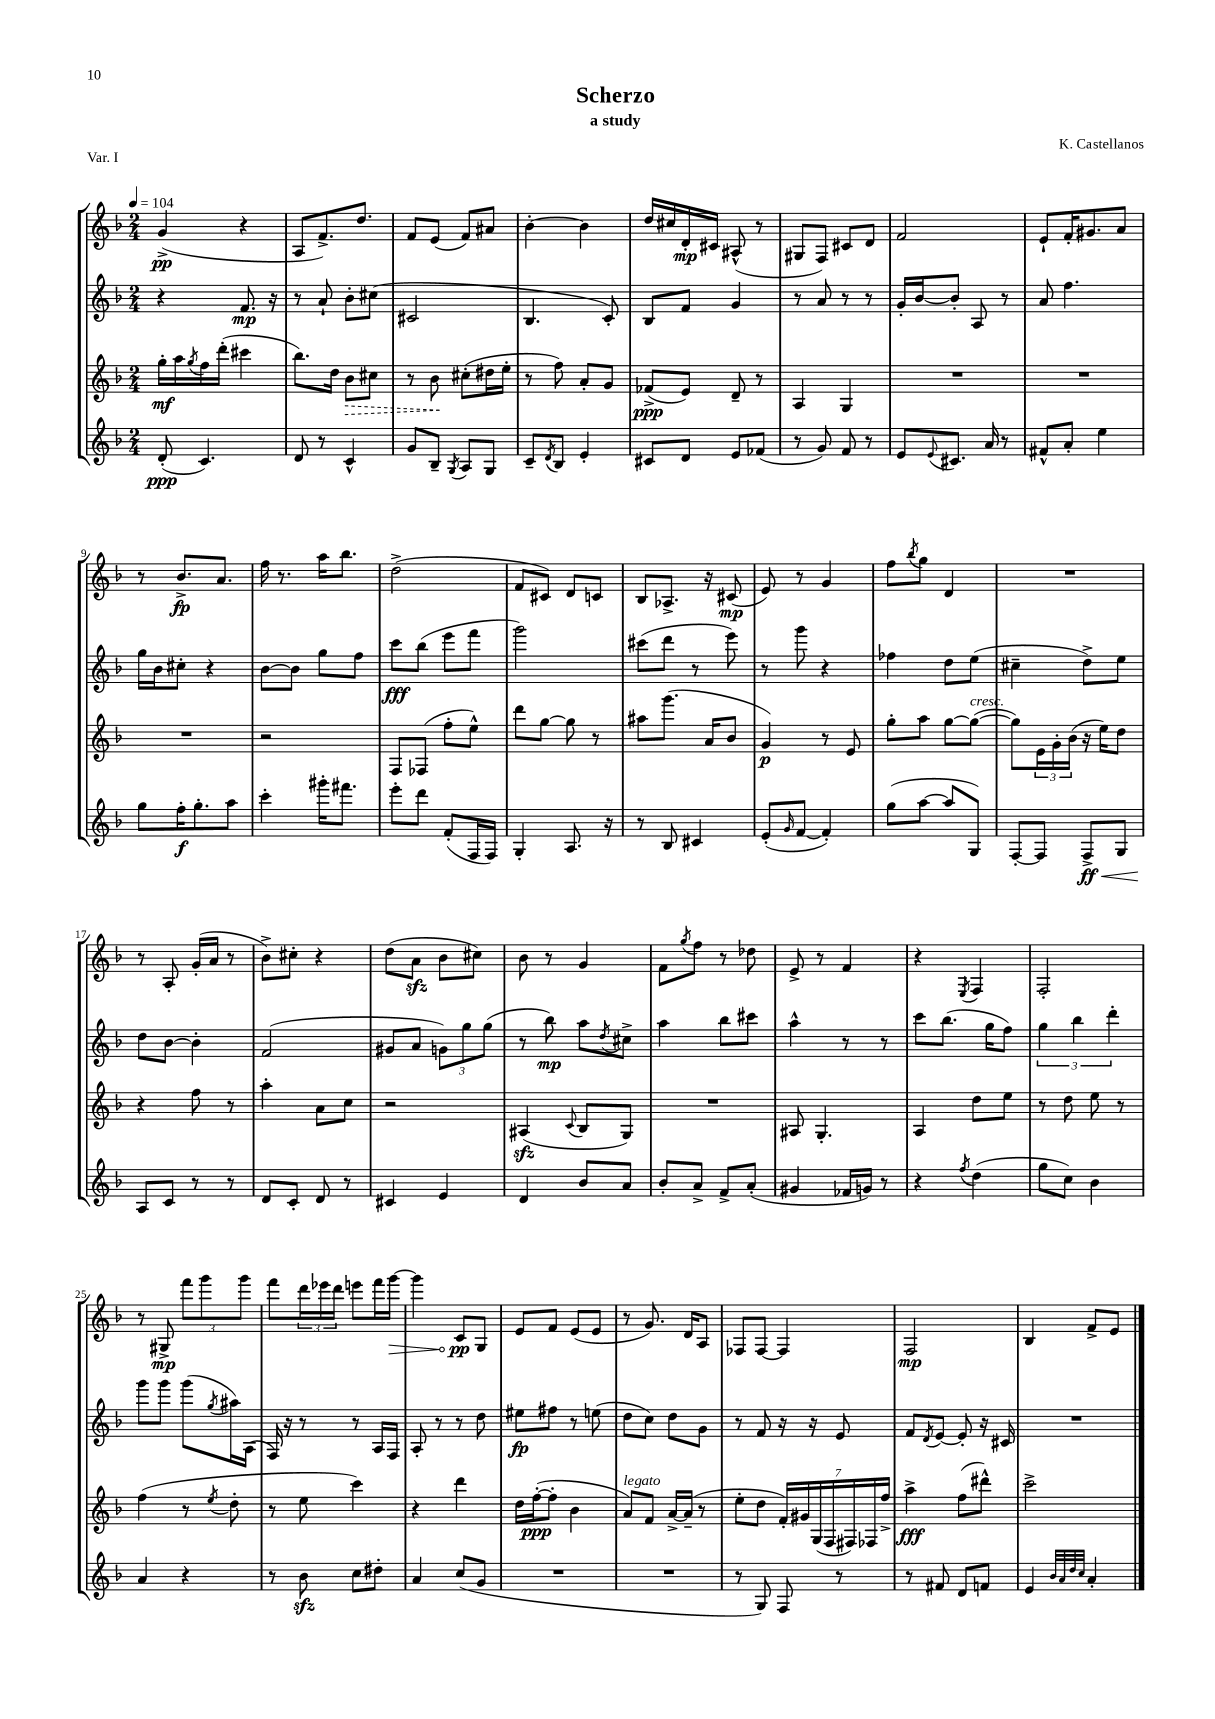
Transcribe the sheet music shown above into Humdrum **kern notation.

**kern	**kern	**kern	**kern
*staff4	*staff3	*staff2	*staff1
*clefG2	*clefG2	*clefG2	*clefG2
*k[b-]	*k[b-]	*k[b-]	*k[b-]
*M2/4	*M2/4	*M2/4	*M2/4
*MM104	*MM104	*MM104	*MM104
(8d'/	16gg'\LL	4r	(4g^/
.	16aa\	.	.
.	8qgg/	.	.
4.c/)	16ff\	.	.
.	(16ddd'\JJ	.	.
.	4ccc#\	8.f/	4r
.	.	16r	.
=	=	=	=
8d/	8.bb-\L)	8r	8A/L
8r	.	8a`/	8.f^/)
.	16dd\Jk	.	.
4c^^/	8b-\L	8b-'\L	.
.	.	.	8.dd/J
.	8cc#\J	(8cc#\J	.
=	=	=	=
8g/L	8r	2c#/	8f/L
8B-~/J	8b-\	.	(8e/J
8qG/	.	.	.
8A/L	(8cc#'\L	.	8f/L)
8G/J	16dd#\L	.	8a#/J
.	16ee'\JJ	.	.
=	=	=	=
8c~/L	8r	4.B-/	[4b-'\
8qd/	.	.	.
8B-/J	8ff\)	.	.
4e'/	8a'/L	.	4b-\]
.	8g/J	8c'/)	.
=	=	=	=
8c#/L	(8f-^/L	8B-/L	16dd/LL
.	.	.	16cc#/
8d/J	8e/J)	8f/J	16d'/
.	.	.	16c#/JJ
8e/L	8d~/	4g/	(8A#^^/
(8f-/J	8r	.	8r
=	=	=	=
8r	4A/	8r	8G#/L
8g/)	.	8a/	8F/J)
8f/	4G/	8r	8c#/L
8r	.	8r	8d/J
=	=	=	=
8e/L	2r	16g'/LL	2f/
.	.	[16b-/J	.
8qqe/	.	.	.
8.c#/J	.	8b-'/]J	.
.	.	8A/	.
16a/	.	.	.
8r	.	8r	.
=	=	=	=
8f#^^/L	2r	8a/	8e`/L
8a'/J	.	4.ff\	16f'/K
.	.	.	8.g#/
4ee\	.	.	.
.	.	.	8a/J
=	=	=	=
8gg\L	2r	16gg\LL	8r
.	.	16b-\J	.
16ff'\K	.	8cc#'\J	8.b-^/L
8.gg'\	.	.	.
.	.	4r	.
.	.	.	8.a/J
8aa\J	.	.	.
=	=	=	=
4ccc'\	2r	[8b-\L	16ff\
.	.	.	8.r
.	.	8b-\]J	.
16ggg#'\LK	.	8gg\L	16aa\LK
8.fff#\J	.	.	8.bb-\J
.	.	8ff\J	.
=	=	=	=
8eee'\L	8F/L	8ccc\L	(2dd^\
8ddd\J	(8F-/J	(8bb-\J	.
(8f'/L	8ff'\L	8eee\L	.
16F/L	8ee^^\J)	8fff\J	.
16F/JJ)	.	.	.
=	=	=	=
4G'/	8ddd\L	2ggg\)	8f/L
.	[8gg\J	.	8c#/J)
8.A/	8gg\]	.	8d/L
.	8r	.	8c/J
16r	.	.	.
=	=	=	=
8r	8aa#\L	(8ccc#\L	8B-/L
8B-/	(8.ggg\J	8ddd\J	8.A-^/J
4c#/	.	8r	.
.	16a/LK	.	16r
.	8b-/J	8eee\)	(8c#/
=	=	=	=
(8e'/L	4g/)	8r	8e/)
16qqg/	.	.	.
[8f/J	.	8ggg\	8r
4f'/])	8r	4r	4g/
.	8e/	.	.
=	=	=	=
(8gg\L	8gg'\L	4ff-\	8ff\L
.	.	.	8qbb-/
[8aa\J	8aa\J	.	8gg\J
8aa/]L	[8gg\L	8dd\L	4d/
8G/J)	(8gg\_J	(8ee\J	.
=	=	=	=
[8F'/L	8gg\]L)	4cc#~\	2r
8F/]J	24e\L	.	.
.	24g'\	.	.
.	(24b-\JJ	.	.
8F^/L	16r	8dd^\L)	.
.	16ee\LK)	.	.
8G/J	8dd\J	8ee\J	.
=	=	=	=
8A/L	4r	8dd\L	8r
8c/J	.	[8b-\J	8A'/
8r	8ff\	4b-'\]	(16g'/LL
.	.	.	16a/JJ
8r	8r	.	8r
=	=	=	=
8d/L	4aa'\	(2f/	8b-^\L)
8c'/J	.	.	8cc#'\J
8d/	8a\L	.	4r
8r	8cc\J	.	.
=	=	=	=
4c#/	2r	8g#/L	(8dd\L
.	.	8a/J	8a\J
4e/	.	12g\L)	8b-\L
.	.	12gg\	.
.	.	.	8cc#\J)
.	.	(12gg\J	.
=	=	=	=
4d/	(4A#/	8r	8b-\
.	.	8bb-\)	8r
.	8qqc/	.	.
8b-/L	8B-/L	8aa\L	4g/
.	.	8qdd/	.
8a/J	8G/J)	8cc#^\J	.
=	=	=	=
8b-'/L	2r	4aa\	8f\L
.	.	.	8qgg/
8a^/J	.	.	8ff\J
8f^/L	.	8bb-\L	8r
(8a'/J	.	8ccc#\J	8dd-\
=	=	=	=
4g#/	8A#/	4aa^^\	8e^/
.	4.G'/	.	8r
16f-/LL	.	8r	4f/
16g/JJ)	.	.	.
8r	.	8r	.
=	=	=	=
4r	4A/	8ccc\L	4r
.	.	(8.bb-\J	.
8qff/	.	.	8qE/
(4dd\	8dd\L	.	4F/
.	.	16gg\LK	.
.	8ee\J	8ff\J)	.
=	=	=	=
8gg\L	8r	6gg\	2F'/
8cc\J)	8dd\	.	.
.	.	6bb-\	.
4b-\	8ee\	.	.
.	.	6ddd'\	.
.	8r	.	.
=	=	=	=
4a/	(4ff\	8ggg\L	8r
.	.	8ggg\J	8G#^/
4r	8r	(8ggg\L	12fff\L
.	.	.	12ggg\
.	8qee/	8qgg/	.
.	8dd'\	16aa#\L)	.
.	.	.	12ggg\J
.	.	(16A\JJ	.
=	=	=	=
8r	8r	16F/)	8fff\L
.	.	16r	.
8b-\	8ee\	8r	24ddd\L
.	.	.	24eee-\
.	.	.	24ddd\JJ
8cc\L	4ccc\)	8r	8eee\L
8dd#'\J	.	16A/LL	16fff\L
.	.	16F/JJ	[16ggg\JJ
=	=	=	=
4a/	4r	8A'/	4ggg\]
.	.	8r	.
(8cc/L	4ddd\	8r	8c/L
8g/J	.	8dd\	8G/J
=	=	=	=
2r	16dd\LL	8ee#\L	8e/L
.	([16ff'\J	.	.
.	8ff'\]J	8ff#\J	8f/J
.	4b-\	8r	(8e/L
.	.	(8ee\	8e/J
=	=	=	=
2r	8a/L)	8dd\L	8r
.	8f/J	8cc\J)	8.g/)
.	[16a^/LL	8dd\L	.
.	(16a~/]JJ	.	16d/LK
.	8r	8g\J	8A/J
=	=	=	=
8r	8ee'\L	8r	8F-/L
8G/)	8dd\J	8f/	[8F-/J
8F/	28f'/LL)	16r	4F-/]
.	28g#/	.	.
.	.	16r	.
.	(28G/	.	.
.	28F/	.	.
8r	.	8e/	.
.	28F#/)	.	.
.	28F-/	.	.
.	28ff^/JJ	.	.
=	=	=	=
8r	4aa^\	8f/L	2F/
.	.	8qd/	.
8f#/	.	[8e/J	.
8d/L	(8ff\L	8e'/]	.
8f/J	8ddd#^^\J)	16r	.
.	.	16c#/	.
=	=	=	=
4e/	2ccc^\	2r	4B-/
32qqb-/LLL	.	.	.
32qqa/	.	.	.
32qqdd/	.	.	.
32qqcc/JJJ	.	.	.
4a'/	.	.	8f^/L
.	.	.	8e/J
==	==	==	==
*-	*-	*-	*-
